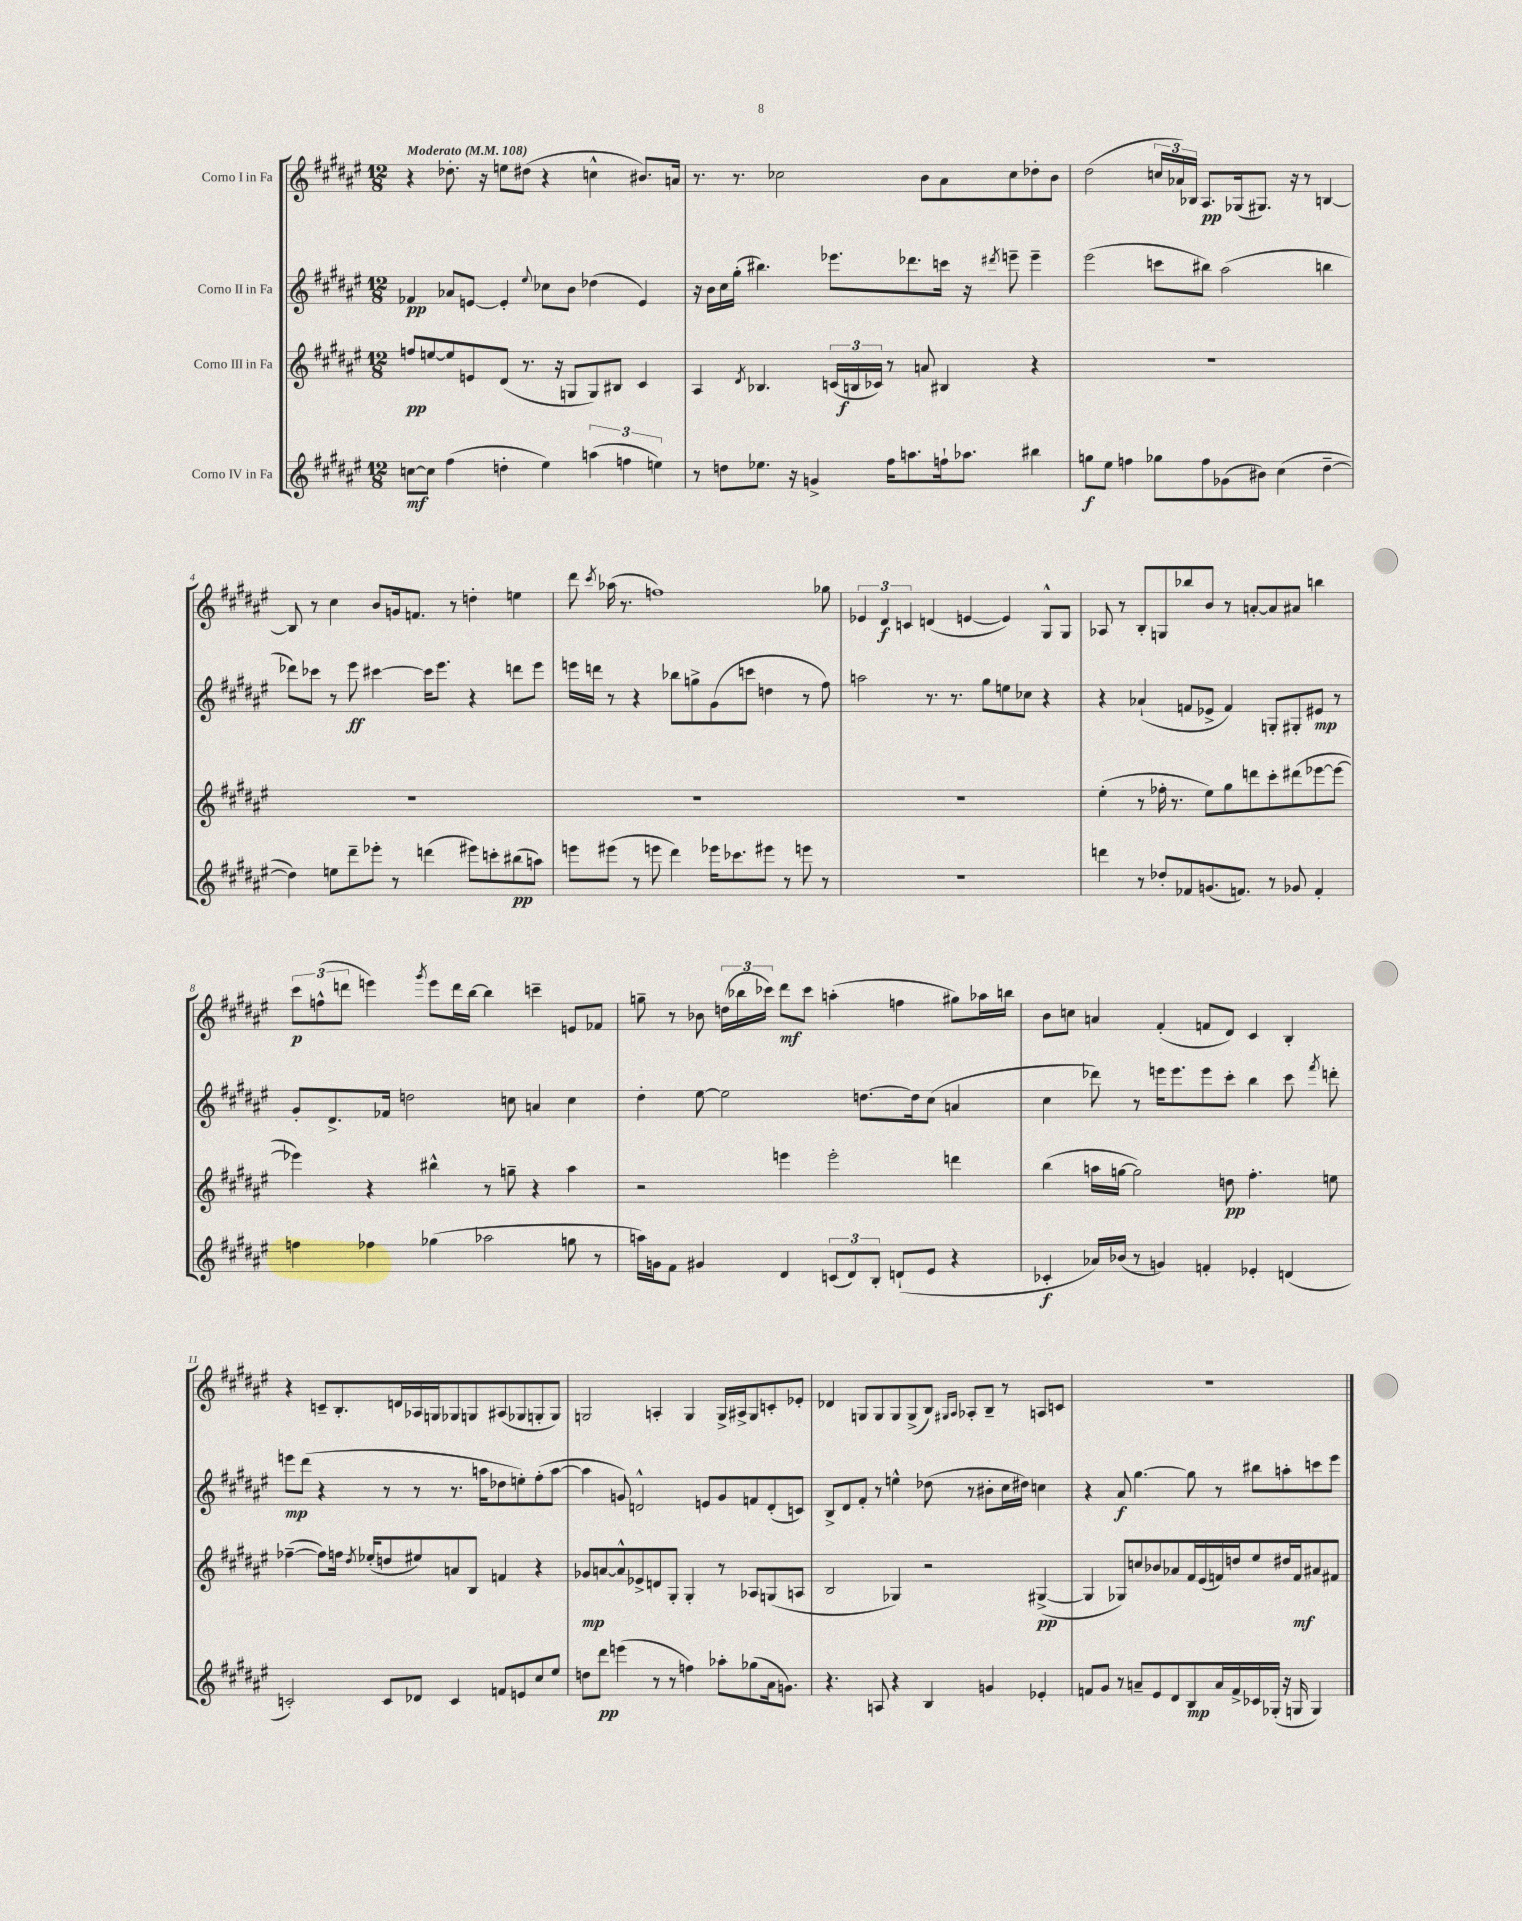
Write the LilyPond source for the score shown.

<<
\new StaffGroup <<
\new Staff = "s0" \with { instrumentName = "Corno I in Fa" } {
    \clef treble \key fis \major \numericTimeSignature \time 12/8 \tempo "Moderato" 4 = 108
    \autoBeamOff r4 des''8.-. r16 e''8[ dis''8]( r4 c''4-^ bis'8.[) a'16] |
    r8. r8. ces''2 b'8[ ais'8 ces''8 des''8-. b'8] |
    dis''2( \tuplet 3/2 { c''16[ aes'16) bes16] } ais8.[\pp ges16( gis8.]) r16 r8 b4~ |
    b8 r8 cis''4 b'8[ g'16 f'8.] r8 d''4-. e''4 |
    dis'''8 \acciaccatura { cis'''8 } aes''16( r8. f''1) ges''8 |
    \tuplet 3/2 { ees'4 dis'4\f c'4 } d'4( e'4~ e'4) gis8[-^ gis8] |
    aes8 r8 b8[-. g8 bes''8 b'8] r8 a'8[~-. a'8 ais'8] b''4 |
    \tuplet 3/2 { cis'''8[\p f''8-^( d'''8] } e'''4) \acciaccatura { gis'''8 } e'''8[ d'''16 b''16]~ b''4 c'''4-- e'8[ fes'8] |
    g''8-- r8 bes'8 \tuplet 3/2 { d''16[( bes''16 ces'''16]) } dis'''8[\mf ces'''8] a''4-.( f''4 gis''8[) aes''16 b''16] |
    b'8[ c''8] a'4 fis'4-.( f'8[ dis'8]) cis'4 b4-. |
    r4 c'8[-- b8.-. d'16 aes16 g16 ges8 g8 ais8( ges8 g8-. g8]) |
    g2 a4-. g4 g16[-> ais16-> g8 c'8-. ees'8]-. |
    des'4 g8[ g8 g8 g8->( b8]) \grace { gis16[ ais16] } aes8[-. b8]-- r8 a8[ c'8] |
    R1. \bar "|." |
}
\new Staff = "s1" \with { instrumentName = "Corno II in Fa" } {
    \clef treble \key fis \major \numericTimeSignature \time 12/8
    \autoBeamOff fes'4\pp aes'8[ e'8]~ e'4-. \appoggiatura { eis''8 } ces''8[ b'8] des''4( e'4) |
    r16 b'16[ cis''16 gis''16]-.( bis''4.) ees'''8.[ des'''8. c'''16] r16 \acciaccatura { dis'''8 } e'''8-- e'''4-- |
    eis'''2( c'''8[ bis''8]) ais''2( b''4 |
    des'''8[) ces'''8] r8 eis'''8\ff cis'''4~ cis'''16[ eis'''8.] r4 d'''8[ eis'''8] |
    e'''16[ d'''16] r8 r4 bes''8[ g''8-> gis'8( c'''8] d''4 r8 fis''8) |
    a''2 r8. r8. gis''8[ e''8 ces''8] r4 |
    r4 aes'4-!( f'8[ ees'8]-> f'4) g8[-. gis8-. eis'8]\mp r8 |
    gis'8[-. dis'8.-> fes'16] d''2 c''8 a'4 c''4 |
    dis''4-. eis''8~ eis''2 d''8.[~ d''16 cis''8]( a'4 |
    cis''4 des'''8) r8 e'''16[ e'''8. e'''8 cis'''8]-. b''4 cis'''8 \acciaccatura { fis'''8 } d'''8-. |
    e'''8[\mp dis'''8]( r4 r8 r8 r8. a''16[ des''8 e''8-.) fis''8-.( a''8]~ |
    a''4 g'8) d'2-^ e'8[ g'8 f'8 d'8-.( c'8]) |
    b8[-> dis'8 fis'8]-. r8 e''4-^ des''8( r8 bis'8[-. cis''16 dis''16]) c''4 |
    r4 ais'8\f gis''4.~ gis''8 r8 bis''8[ a''8-. c'''8 eis'''8] \bar "|." |
}
\new Staff = "s2" \with { instrumentName = "Corno III in Fa" } {
    \clef treble \key fis \major \numericTimeSignature \time 12/8
    \autoBeamOff f''8[\pp e''8~ e''8 e'8 dis'8]( r8. r16 g8[ g8) bis8] cis'4 |
    ais4 \acciaccatura { dis'8 } bes4. \tuplet 3/2 { c'16[( b16\f ces'16]) } r8 a'8 bis4 r4 |
    R1. |
    R1. |
    R1. |
    R1. |
    eis''4-.( r8 fes''16-. r8. eis''8[) gis''8 d'''8 cis'''8-. dis'''8( ees'''8~ ees'''8]~ |
    ees'''4) r4 bis''4-^ r8 g''8-- r4 ais''4 |
    r2 e'''4 e'''2-. d'''4 |
    b''4( a''16[ g''16]~ g''2) d''8\pp fis''4.-. e''8 |
    fes''4~--( fes''8[) f''16] \acciaccatura { dis''8 } ees''16[-.( d''8 eis''8) a'8 b8] f'4 r4 |
    ges'8[\mp a'8~ a'8-^ ees'8-> d'8 gis8]-. gis4-. r8 aes8[ g8( a8] |
    b2 ges4) r2 gis4~->\pp( |
    gis4 ges8[) c''8 bes'8 aes'8 fis'16 eis'16( f'16) d''16 eis''8 dis''16 f'16\mf ais'8 fis'8] \bar "|." |
}
\new Staff = "s3" \with { instrumentName = "Corno IV in Fa" } {
    \clef treble \key fis \major \numericTimeSignature \time 12/8
    \autoBeamOff c''8[~\mf c''8] fis''4( d''4-. eis''4) \tuplet 3/2 { a''4( f''4 e''4) } |
    r8 d''8[ ees''8.] r16 g'4-> fis''16[ a''8. f''16-! aes''8.] bis''4 |
    g''8[\f eis''8] f''4 ges''8[ f''8 ges'8( bis'8]) cis''4( dis''4~-- |
    dis''4) e''8[ dis'''8-- ees'''8]-. r8 d'''4( eis'''8[) c'''8-. bis''8\pp( a''8]) |
    e'''8[ eis'''8]( r8 e'''8 dis'''4) ees'''16[ ces'''8. eis'''8] r8 e'''8 r8 |
    R1. |
    d'''4 r8 des''8[-. fes'8 g'8.( f'8.]) r8 ges'8 f'4-. |
    f''4 fes''4 ges''4( aes''2 g''8 r8 |
    a''16[) g'16 fis'8] gis'4 dis'4 \tuplet 3/2 { c'8[( dis'8) b8]-. } d'8[-!( eis'8] r4 |
    ces'4-.\f aes'16[) bes'16]( r8 g'4) f'4-. ees'4-. d'4( |
    c'2-.) c'8[ des'8] c'4 f'8[ e'8 cis''8 eis''8] |
    d''8[ dis'''8]\pp e'''4( r8 r8 f''4) aes''8[-. ges''8( ais'16 g'8.]) |
    r4. a8 r4 b4 g'4 ees'4-. |
    f'8[ gis'8] r8 a'8[-- eis'8 dis'8 b8\mp a'16 f'16-> ces'16 ges16]-.( r16 g16 g4) \bar "|." |
}
>>
>>
